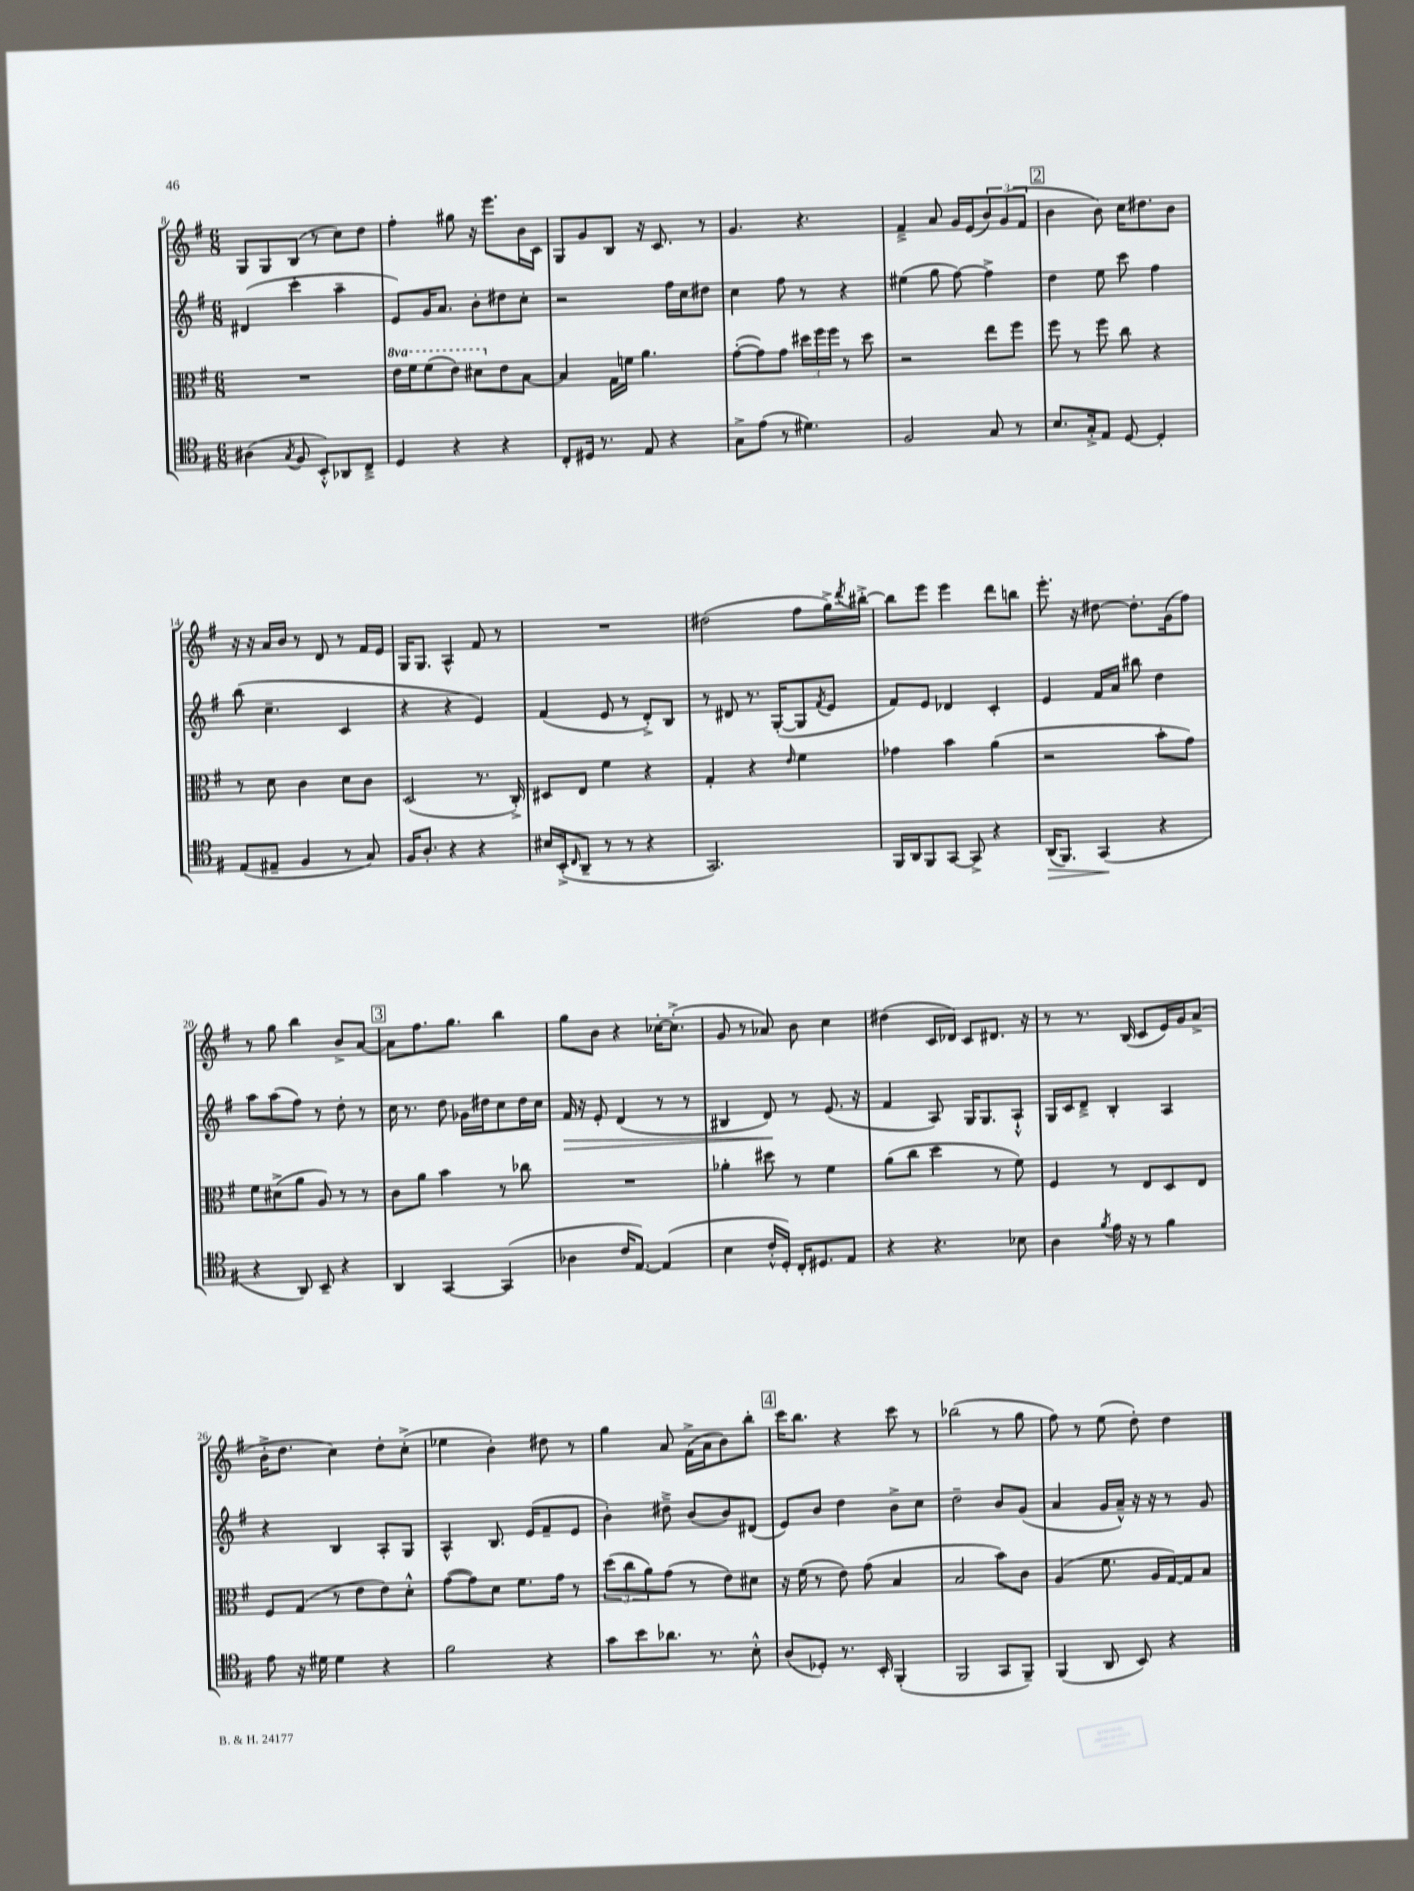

**kern	**kern	**kern	**kern
*staff4	*staff3	*staff2	*staff1
*clefC4	*clefC3	*clefG2	*clefG2
*k[f#]	*k[f#]	*k[f#]	*k[f#]
*M6/8	*M6/8	*M6/8	*M6/8
(4A#\	2.r	(4d#/	8G/L
.	.	.	8G/
8qG/	.	.	.
8F#/	.	4ccc'\	(8B/J
8BB'^^/L)	.	.	8r
8AA-/	.	4aa~\	8cc\L)
8C~^/J	.	.	8dd\J
=	=	=	=
4D/	16ee\LL	8e/L)	4ff#'\
.	16ff#\J	.	.
.	(8ff#\	16g/K	.
.	.	8.a/J	.
4r	8ee\J)	.	8gg#\
.	8dd#\L	8b'\L	16r
.	.	.	8.eee\L
4r	8e\	8dd#\	.
.	[8B\J	8cc'\J	16b\L
.	.	.	16c\JJ
=	=	=	=
8C'/L	4B/]	2r	8G/L
16D#/Jk	.	.	8g/
8.r	.	.	.
.	16G\LL	.	8B/J
.	16f\JJ	.	.
8E/	4.a\	.	16r
.	.	.	8.c/
4r	.	16ff#\LL	.
.	.	16cc\J	.
.	.	8dd#\J	8r
=	=	=	=
8G^\L	([8g'\L	4cc\	4.g/
(8e\J	8g\])	.	.
8r	8g\J	8ff#\	.
4.d#\)	24dd#\LL	8r	4.r
.	24ff#\	.	.
.	24ff#\JJ	.	.
.	8r	4r	.
.	8dd#\	.	.
=	=	=	=
2F#/	2r	(4ee#\	4f#~^/
.	.	8gg\	8a/
.	.	[8ff#\)	16g/LL
.	.	.	(16e/J
8G/	8ee\L	4ff#^\]	12b/)
.	.	.	(12g/
8r	8ff#\J	.	.
.	.	.	12f#/J
=	=	=	=
8.B/L	8ff#\	4dd\	4b\
.	8r	.	.
16G'^/k	.	.	.
8E/J	8ff#\	8ee\	8b\)
[8D/	8cc\	8ccc\	16cc\LK
.	.	.	8.dd#\
4D'/]	4r	4ff#\	.
.	.	.	8b\J
=	=	=	=
(8E/L	8r	(8bb\	16r
.	.	.	16r
8E#~/J	8d\	4.cc~\	16a/LL
.	.	.	16b/JJ
4F#/	4c\	.	8r
.	.	.	8d/
8r	8d\L	4c/	8r
8G/)	8c\J	.	16f#/LL
.	.	.	16e/JJ
=	=	=	=
16F#/LK	(2D/	4r	16G/LK
8.A'/J	.	.	8.G/J
4r	.	4r	4A^^/
4r	8.r	4e/)	8f#/
.	.	.	8r
.	16C'^/)	.	.
=	=	=	=
16B#/LL	8D#/L	(4f#/	2.r
(16BB'^/J	.	.	.
16qqC/	.	.	.
8AA~/J	8E/J	.	.
8r	4f#\	8e/	.
8r	.	8r	.
4r	4r	8d'^/L)	.
.	.	8B/J	.
=	=	=	=
2.GG/)	4G'/	8r	(2dd#\
.	.	8d#/	.
.	4r	8.r	.
.	.	([16G'/LK	.
.	16qqe/	.	.
.	4f#\	8G/]	8ff#\L
.	.	8qf#/	.
.	.	8e/J	16gg^\L)
.	.	.	8qddd/
.	.	.	[16bb#'^\JJ
=	=	=	=
16FF#/LL	4g-\	8f#/L)	8bb#\]L
16AA/J	.	.	.
8FF#/	.	8e/J	8eee\J
[8GG/J	4b\	4d-/	4eee\
8GG^/]	.	.	.
4r	(4a\	4c'/	8ddd\L
.	.	.	8bb\J
=	=	=	=
(16AA/LK	2r	4e/	8.eee'\
8.FF#/J)	.	.	.
.	.	.	16r
(4GG/	.	16f#/LL	[8dd#\
.	.	16a/JJ	.
.	.	8bb#\	8.dd#'\]L
4r	8b'\L	4dd\	.
.	.	.	(16g\k
.	8g\J)	.	8ff#\J)
=	=	=	=
4r	8f#\L	8aa\L	8r
.	(8d#^\	(8aa\	8gg\
8AA/)	8a\J	8ff#\J)	4bb\
8BB~/	8A/)	8r	.
4r	8r	8dd'\	8b^/L
.	8r	8r	[8a/J
=	=	=	=
4AA/	8c\L	16cc\	8a\]L
.	.	8.r	.
.	8a\J	.	8.ff#\
[4GG/	4b\	8dd\	.
.	.	.	8.gg\J
.	.	16g-\LL	.
.	.	16dd#\J	.
(4GG/]	8r	8cc\	4bb\
.	8cc-\	16dd#\L	.
.	.	16cc\JJ	.
=	=	=	=
4A-\	2.r	16f#/	8gg\L
.	.	16r	.
.	.	8e'/	8b\J
16c/LK	.	(4d/	4r
[8.E/J)	.	.	.
(4E/]	.	8r	[16cc-'\LK
.	.	.	(8.cc-'^\]J
.	.	8r	.
=	=	=	=
4B\	4a-'\	4B#/	8g/
.	.	.	8r
16c'^^/LL	8dd#\	8d/)	8a-/)
16D'/JJ)	.	.	.
16C'/LK	8r	8r	8b\
8.D#/	.	.	.
.	4f#\	(8.e/	4cc\
8E/J	.	.	.
.	.	16r	.
=	=	=	=
4r	(8a\L	4f#/	(4dd#\
.	8cc\J	.	.
4.r	4dd\	8A/)	16c/LL
.	.	.	16d-/JJ)
.	.	16G/LK	8c/L
.	.	8.G/	.
.	8r	.	8.d#/J
8B-\	8f#\)	8A`^^/J	.
.	.	.	16r
=	=	=	=
4A\	4F#/	16G/LL	8r
.	.	16c/J	.
.	.	8d~^/J	8.r
8qf#/	.	.	.
16e\	8r	4B'/	.
16r	.	.	(16B/
8r	8E/L	.	8c/L
4f#\	8D/	4A/	16e/L)
.	.	.	16g/J
.	8E/J	.	(8a^/J
=	=	=	=
8e\	8F#/L	4r	16b'^\LK
.	.	.	8.dd\J
16r	(8G/J	.	.
16d#\	.	.	.
4d#\	8r	4B/	4cc\)
.	8e\L	.	.
4r	8e\)	8A'/L	8dd'\L
.	8d'^^\J	8G/J	(8cc'^\J
=	=	=	=
2f#\	([8g\L	4A^^/	4ee-\
.	8g\])	.	.
.	8d\J	8.B/	4b'\)
.	8.f#\L	.	.
.	.	(16e/LK	.
4r	.	8f#~/	8dd#\
.	16g\Jk	.	.
.	8r	8e/J	8r
=	=	=	=
8g\L	(12dd\L	4b'\)	4gg\
.	12cc\	.	.
8b\	.	.	.
.	12a\)	.	.
8.a-\J	(8g\J	8dd#~^\	8a/
.	8r	(8b/L	(16f#^\LL
8.r	.	.	16a\J
.	8e\L)	8b/)	8b\)
8B'^^\	8d#\J	(8d#/J	8bb'\J
=	=	=	=
(8A/L	16r	8e/L)	16ccc\LK
.	(16f#\	.	8.bb\J
8D-'/J)	8r	8b/J	.
8.r	8e\)	4dd\	4r
.	(8g\	.	.
16BB'/	.	.	.
(4FF#'/	4B/	8b^\L	8ccc\
.	.	8cc\J	8r
=	=	=	=
2FF#/	2B/	2dd~\	(2bb-\
8GG/L	8b\L)	8b/L	8r
8FF#~/J)	8c\J	(8g/J	8gg\
=	=	=	=
(4FF#/	(4A/	4a/	8ff#\)
.	.	.	8r
8AA/	8.f#\	16g/LL	(8ee\
.	.	16a~^^/JJ)	.
8BB/)	.	16r	8dd'\)
.	16A/LL	16r	.
4r	[16G/)	8r	4dd\
.	16G/]J	.	.
.	8B/J	8g/	.
==	==	==	==
*-	*-	*-	*-
